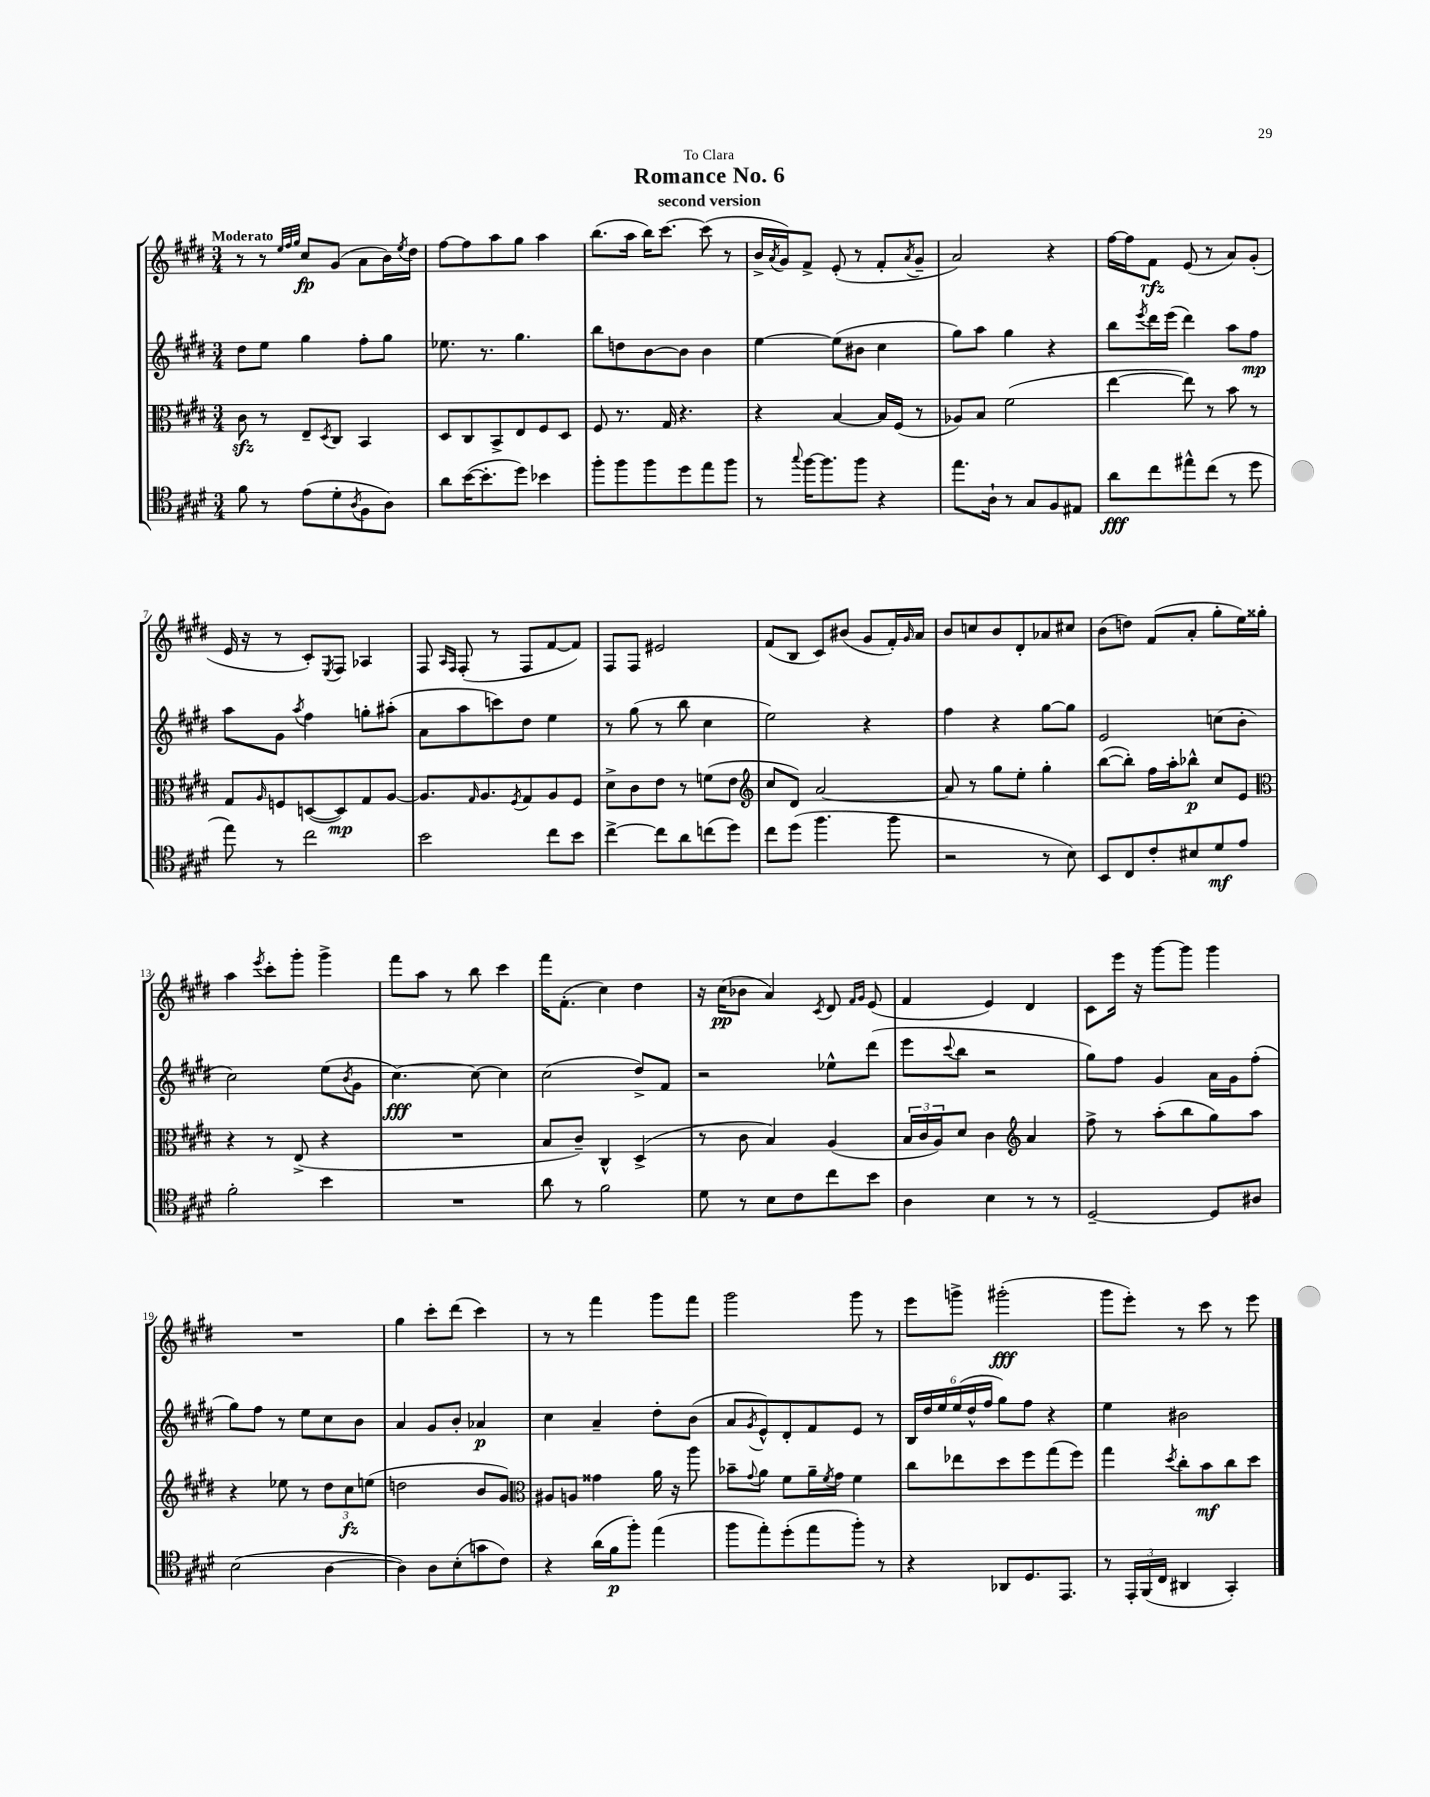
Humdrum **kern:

**kern	**dynam	**kern	**dynam	**kern	**dynam	**kern	**dynam
*part4	*part4	*part3	*part3	*part2	*part2	*part1	*part1
*staff4	*staff4	*staff3	*staff3	*staff2	*staff2	*staff1	*staff1
*clefC4	*	*clefC3	*	*clefG2	*	*clefG2	*
*k[f#c#g#d#]	*	*k[f#c#g#d#]	*	*k[f#c#g#d#]	*	*k[f#c#g#d#]	*
*M3/4	*	*M3/4	*	*M3/4	*	*M3/4	*
=1	=1	=1	=1	=1	=1	=1	=1
!	!	!	!	!	!	!LO:TX:a:B:t=Moderato	!
8f#\	.	8c#zz\	.	8dd#\L	.	8r	.
8r	.	8r	.	8ee\J	.	8r	.
.	.	.	.	.	.	32qqee/LLL	.
.	.	.	.	.	.	32qqff#/	.
.	.	.	.	.	.	32qqgg#/JJJ	.
(8e\L	.	8E~/L	.	4gg#\	.	8cc#/L	fp
.	.	8qD#/	.	.	.	.	.
8d#'\	.	8C#/J	.	.	.	(8g#/J	.
8qA/	.	.	.	.	.	.	.
8F#\	.	4BB/	.	8ff#'\L	.	8a\L	.
8A\J)	.	.	.	8gg#\J	.	16b\L)	.
.	.	.	.	.	.	8qee/	.
.	.	.	.	.	.	16dd#\JJ	.
=2	=2	=2	=2	=2	=2	=2	=2
8a\L	.	8D#/L	.	8.ee-X\	.	[8ff#\L	.
([16b\K	.	8C#/	.	.	.	8ff#\]	.
8.b'\]	.	.	.	8.r	.	.	.
.	.	8BB^/	.	.	.	8aa\	.
8dd#\J)	.	8E/	.	4.gg#\	.	8gg#\J	.
4b-X\	.	8F#/	.	.	.	4aa\	.
.	.	8D#/J	.	.	.	.	.
=3	=3	=3	=3	=3	=3	=3	=3
8ff#'\L	.	8F#/	.	8bb\L	.	(8.bb\L	.
8ff#\	.	8.r	.	8ddn\	.	.	.
.	.	.	.	.	.	16aa\Jk	.
8ff#\	.	.	.	[8b\	.	16bb\KL)	.
.	.	16G#/	.	.	.	[8.ccc#\J	.
8dd#\	.	4.r	.	8b\J]	.	.	.
8ee\	.	.	.	4b\	.	(8ccc#\]	.
8ff#\J	.	.	.	.	.	8r	.
=4	=4	=4	=4	=4	=4	=4	=4
8r	.	4r	.	[4ee\	.	16b^/LL	.
.	.	.	.	.	.	8qa/	.
.	.	.	.	.	.	16g#/J)	.
8qqgg#/	.	.	.	.	.	.	.
[16ff#\KL	.	.	.	.	.	8f#^/J	.
8.ff#\]	.	.	.	.	.	.	.
.	.	[4B/	.	(8ee\L]	.	(8e'/	.
8ff#\J	.	.	.	8b#X\J	.	8r	.
4r	.	16B/LL]	.	4cc#\	.	8f#'/L	.
.	.	(16F#/JJ	.	.	.	.	.
.	.	.	.	.	.	8qa/	.
.	.	8r	.	.	.	8g#~/J	.
=5	=5	=5	=5	=5	=5	=5	=5
8.ee\L	.	8A-X/L)	.	8gg#\L)	.	2a/)	.
.	.	8B/J	.	8aa\J	.	.	.
16A`\Jk	.	.	.	.	.	.	.
8r	.	(2f#\	.	4gg#\	.	.	.
8G#/L	.	.	.	.	.	.	.
8F#/	.	.	.	4r	.	4r	.
8E#X/J	.	.	.	.	.	.	.
=6	=6	=6	=6	=6	=6	=6	=6
8a\L	fff	[4ee\	.	8bb\L	.	[16ff#\LL	.
.	.	.	.	.	.	16ff#\J]	.
.	.	.	.	8qeee/	.	.	.
8cc#\	.	.	.	16ddd#\L	.	8f#\J	rfz
.	.	.	.	(16eee\JJ	.	.	.
8ee#X^^\	.	8ee\])	.	4ddd#\)	.	(8e/	.
(8cc#\J	.	8r	.	.	.	8r	.
8r	.	8b\	.	8aa\L	.	8a/L)	.
8dd#\	.	8r	.	8ff#\J	mp	(8g#'/J	.
!!LO:LB:g=z
=7	=7	=7	=7	=7	=7	=7	=7
8ee\)	.	8G#/L	.	8aa\L	.	16e/	.
.	.	.	.	.	.	16r	.
.	.	16qqA/	.	.	.	.	.
8r	.	8Fn/	.	8g#\J	.	8r	.
.	.	.	.	8qaa/	.	.	.
2cc#\	.	([8Dn/	.	4ff#\	.	8c#'/L)	.
.	.	.	.	.	.	8qE/	.
.	.	8D/])	mp	.	.	8F#/J	.
.	.	8G#/	.	8ggn'\L	.	4A-X/	.
.	.	[8A/J	.	(8aa#X'\J	.	.	.
=8	=8	=8	=8	=8	=8	=8	=8
2b\	.	8.A/L]	.	8a\L	.	8F#/	.
.	.	.	.	.	.	16qqA/LL	.
.	.	.	.	.	.	16qqF#/JJ	.
.	.	.	.	8aa\	.	(8F#'/	.
.	.	16qqG#/	.	.	.	.	.
.	.	8.A/	.	.	.	.	.
.	.	.	.	8cccn\)	.	8r	.
.	.	8qF#/	.	.	.	.	.
.	.	8G#/	.	8dd#\J	.	8F#/L	.
8cc#\L	.	8A/	.	4ee\	.	[8f#/	.
8b\J	.	8F#/J	.	.	.	8f#/J])	.
=9	=9	=9	=9	=9	=9	=9	=9
[4cc#^\	.	8d#^\L	.	8r	.	8F#/L	.
.	.	8c#\	.	(8gg#\	.	8F#/J	.
8cc#\L]	.	8e\J	.	8r	.	2e#X/	.
8a\	.	8r	.	8bb\	.	.	.
(8ccn\	.	(8fn\L	.	4cc#\	.	.	.
8dd#\J)	.	8e\J	.	.	.	.	.
=10	=10	=10	=10	=10	=10	=10	=10
*	*	*clefG2	*	*	*	*	*
8cc#\L	.	8cc#/L	.	2ee\)	.	(8f#/L	.
(8dd#\J	.	8d#/J)	.	.	.	8B/J	.
4.ff#\	.	[2a/	.	.	.	8c#/L)	.
.	.	.	.	.	.	(8b#X/J	.
.	.	.	.	4r	.	8g#/L	.
8ff#\	.	.	.	.	.	16f#'/L)	.
.	.	.	.	.	.	16qqg#/	.
.	.	.	.	.	.	16a/JJ	.
=11	=11	=11	=11	=11	=11	=11	=11
2r	.	8a/]	.	4ff#\	.	8b/L	.
.	.	8r	.	.	.	8ccn/	.
.	.	8gg#\L	.	4r	.	8b/	.
.	.	8ee'\J	.	.	.	8d#'/	.
8r	.	4gg#'\	.	[8gg#\L	.	8a-X/	.
8B\)	.	.	.	8gg#\J]	.	8cc#X/J	.
=12	=12	=12	=12	=12	=12	=12	=12
8BB/L	.	([8bb\L	.	2e/	.	(8b\L	.
8C#/	.	8bb'\J])	.	.	.	8ddn\J)	.
8c#'/	.	16ff#\LL	.	.	.	(8f#/L	.
.	.	16aa'\J	.	.	.	.	.
8B#X/	.	8bb-X^^\J	p	.	.	8a'/J	.
8d#/	mf	8cc#/L	.	(8ccn\L	.	8gg#'\L	.
8e/J	.	8e/J	.	8b'\J	.	16ee\L)	.
.	.	.	.	.	.	16gg##X'\JJ	.
!!LO:LB:g=z
=13	=13	=13	=13	=13	=13	=13	=13
*	*	*clefC3	*	*	*	*	*
2f#'\	.	4r	.	2cc#\)	.	4aa\	.
.	.	.	.	.	.	8qeee/	.
.	.	8r	.	.	.	8ccc#'\L	.
.	.	(8E^/	.	.	.	8ggg#'\J	.
4b\	.	4r	.	(8ee\L	.	4ggg#^\	.
.	.	.	.	8qb/	.	.	.
.	.	.	.	8g#\J	.	.	.
=14	=14	=14	=14	=14	=14	=14	=14
2.r	.	2.r	.	[4.cc#\)	fff	8fff#\L	.
.	.	.	.	.	.	8aa\J	.
.	.	.	.	.	.	8r	.
.	.	.	.	8cc#\_	.	8bb\	.
.	.	.	.	4cc#\]	.	4ccc#\	.
=15	=15	=15	=15	=15	=15	=15	=15
8a\	.	8B/L	.	(2cc#\	.	16fff#\KL	.
.	.	.	.	.	.	(8.f#'\J	.
8r	.	8c#~/J)	.	.	.	.	.
2f#\	.	4C#^^/	.	.	.	4cc#\)	.
.	.	(4D#^/	.	8dd#^/L)	.	4dd#\	.
.	.	.	.	8f#/J	.	.	.
=16	=16	=16	=16	=16	=16	=16	=16
8d#\	.	8r	.	2r	.	16r	.
.	.	.	.	.	.	(16cc#\KL	pp
8r	.	8c#\	.	.	.	8b-X\J	.
8B\L	.	4B/)	.	.	.	4a/)	.
8c#\	.	.	.	.	.	.	.
.	.	.	.	.	.	8qc#/	.
8cc#\	.	(4A/	.	8ee-X^^\L	.	8d#/	.
.	.	.	.	.	.	16qqf#/LL	.
.	.	.	.	.	.	16qqg#/JJ	.
8b\J	.	.	.	(8ddd#\J	.	(8e/	.
=17	=17	=17	=17	=17	=17	=17	=17
4A\	.	24B/LL	.	8eee\L	.	4f#/	.
.	.	24c#/	.	.	.	.	.
.	.	24A/J)	.	.	.	.	.
.	.	.	.	8qqccc#/	.	.	.
.	.	8d#/J	.	8bb\J	.	.	.
4B\	.	4c#\	.	2r	.	4e/)	.
*	*	*clefG2	*	*	*	*	*
8r	.	4a/	.	.	.	4d#/	.
8r	.	.	.	.	.	.	.
=18	=18	=18	=18	=18	=18	=18	=18
[2D#~/	.	8ff#^\	.	8gg#\L)	.	8c#\L	.
.	.	8r	.	8ff#\J	.	16eee\Jk	.
.	.	.	.	.	.	16r	.
.	.	(8aa'\L	.	4g#/	.	[8ggg#\L	.
.	.	8bb\	.	.	.	8ggg#\J]	.
8D#/L]	.	8gg#\)	.	16a\LL	.	4ggg#\	.
.	.	.	.	16g#\J	.	.	.
8A#X/J	.	8aa\J	.	(8ff#'\J	.	.	.
!!LO:LB:g=z
=19	=19	=19	=19	=19	=19	=19	=19
(2B\	.	4r	.	8gg#\L)	.	2.r	.
.	.	.	.	8ff#\J	.	.	.
.	.	8ee-X\	.	8r	.	.	.
.	.	8r	.	8ee\L	.	.	.
[4A\	.	12dd#\L	.	8cc#\	.	.	.
.	.	12cc#\	fz	.	.	.	.
.	.	.	.	8b\J	.	.	.
.	.	(12een\J	.	.	.	.	.
=20	=20	=20	=20	=20	=20	=20	=20
4A\])	.	2ddn\	.	4a/	.	4gg#\	.
8A\L	.	.	.	8g#/L	.	8ccc#'\L	.
(8B'\	.	.	.	8b'/J	.	(8ddd#\J	.
8gn\	.	8b/L	.	4a-X/	p	4ccc#\)	.
8c#\J)	.	8g#/J)	.	.	.	.	.
=21	=21	=21	=21	=21	=21	=21	=21
*	*	*clefC3	*	*	*	*	*
4r	.	8A#X/L	.	4cc#\	.	8r	.
.	.	8An/J	.	.	.	8r	.
(16a\LL	.	4g##X\	.	4a~/	.	4fff#\	.
16f#\J	p	.	.	.	.	.	.
8ff#'\J)	.	.	.	.	.	.	.
(4ee\	.	16a\	.	8dd#'\L	.	8ggg#\L	.
.	.	16r	.	.	.	.	.
.	.	8aa\	.	(8b\J	.	8fff#\J	.
=22	=22	=22	=22	=22	=22	=22	=22
8ff#\L	.	8b-X~\L	.	8a/L	.	2ggg#\	.
.	.	8qqg#/	.	8qg#/	.	.	.
8ee'\)	.	8a\J	.	8e^^/)	.	.	.
(8dd#'\	.	8f#\L	.	8d#'/	.	.	.
8ee\	.	16a~\L	.	8f#/	.	.	.
.	.	8qf#/	.	.	.	.	.
.	.	16g#\JJ	.	.	.	.	.
8ff#'\J)	.	4f#\	.	8e/J	.	8ggg#\	.
8r	.	.	.	8r	.	8r	.
=23	=23	=23	=23	=23	=23	=23	=23
4r	.	8cc#\L	.	24B/LL	.	8eee\L	.
.	.	.	.	24dd#/	.	.	.
.	.	.	.	24ee/	.	.	.
.	.	8ee-X\	.	(24ee/	.	8gggn^\J	.
.	.	.	.	24dd#^^/	.	.	.
.	.	.	.	24ff#/JJ	.	.	.
8AA-X/L	.	8dd#\	.	8gg#\L)	.	(2ggg#X'\	fff
8.D#/	.	8ff#\	.	8ff#\J	.	.	.
.	.	(8gg#\	.	4r	.	.	.
8.EE/J	.	.	.	.	.	.	.
.	.	8ff#\J)	.	.	.	.	.
=24	=24	=24	=24	=24	=24	=24	=24
8r	.	4gg#\	.	4ee\	.	8ggg#\L	.
24EE'/LL	.	.	.	.	.	8eee'\J)	.
(24FF#/	.	.	.	.	.	.	.
24C#/JJ	.	.	.	.	.	.	.
.	.	8qdd#/	.	.	.	.	.
4AA#X/	.	8cc#'\L	.	2b#X\	.	8r	.
.	.	8b\	mf	.	.	8ccc#\	.
4GG#'/)	.	8cc#\	.	.	.	8r	.
.	.	8dd#\J	.	.	.	8eee\	.
==	==	==	==	==	==	==	==
*-	*-	*-	*-	*-	*-	*-	*-
